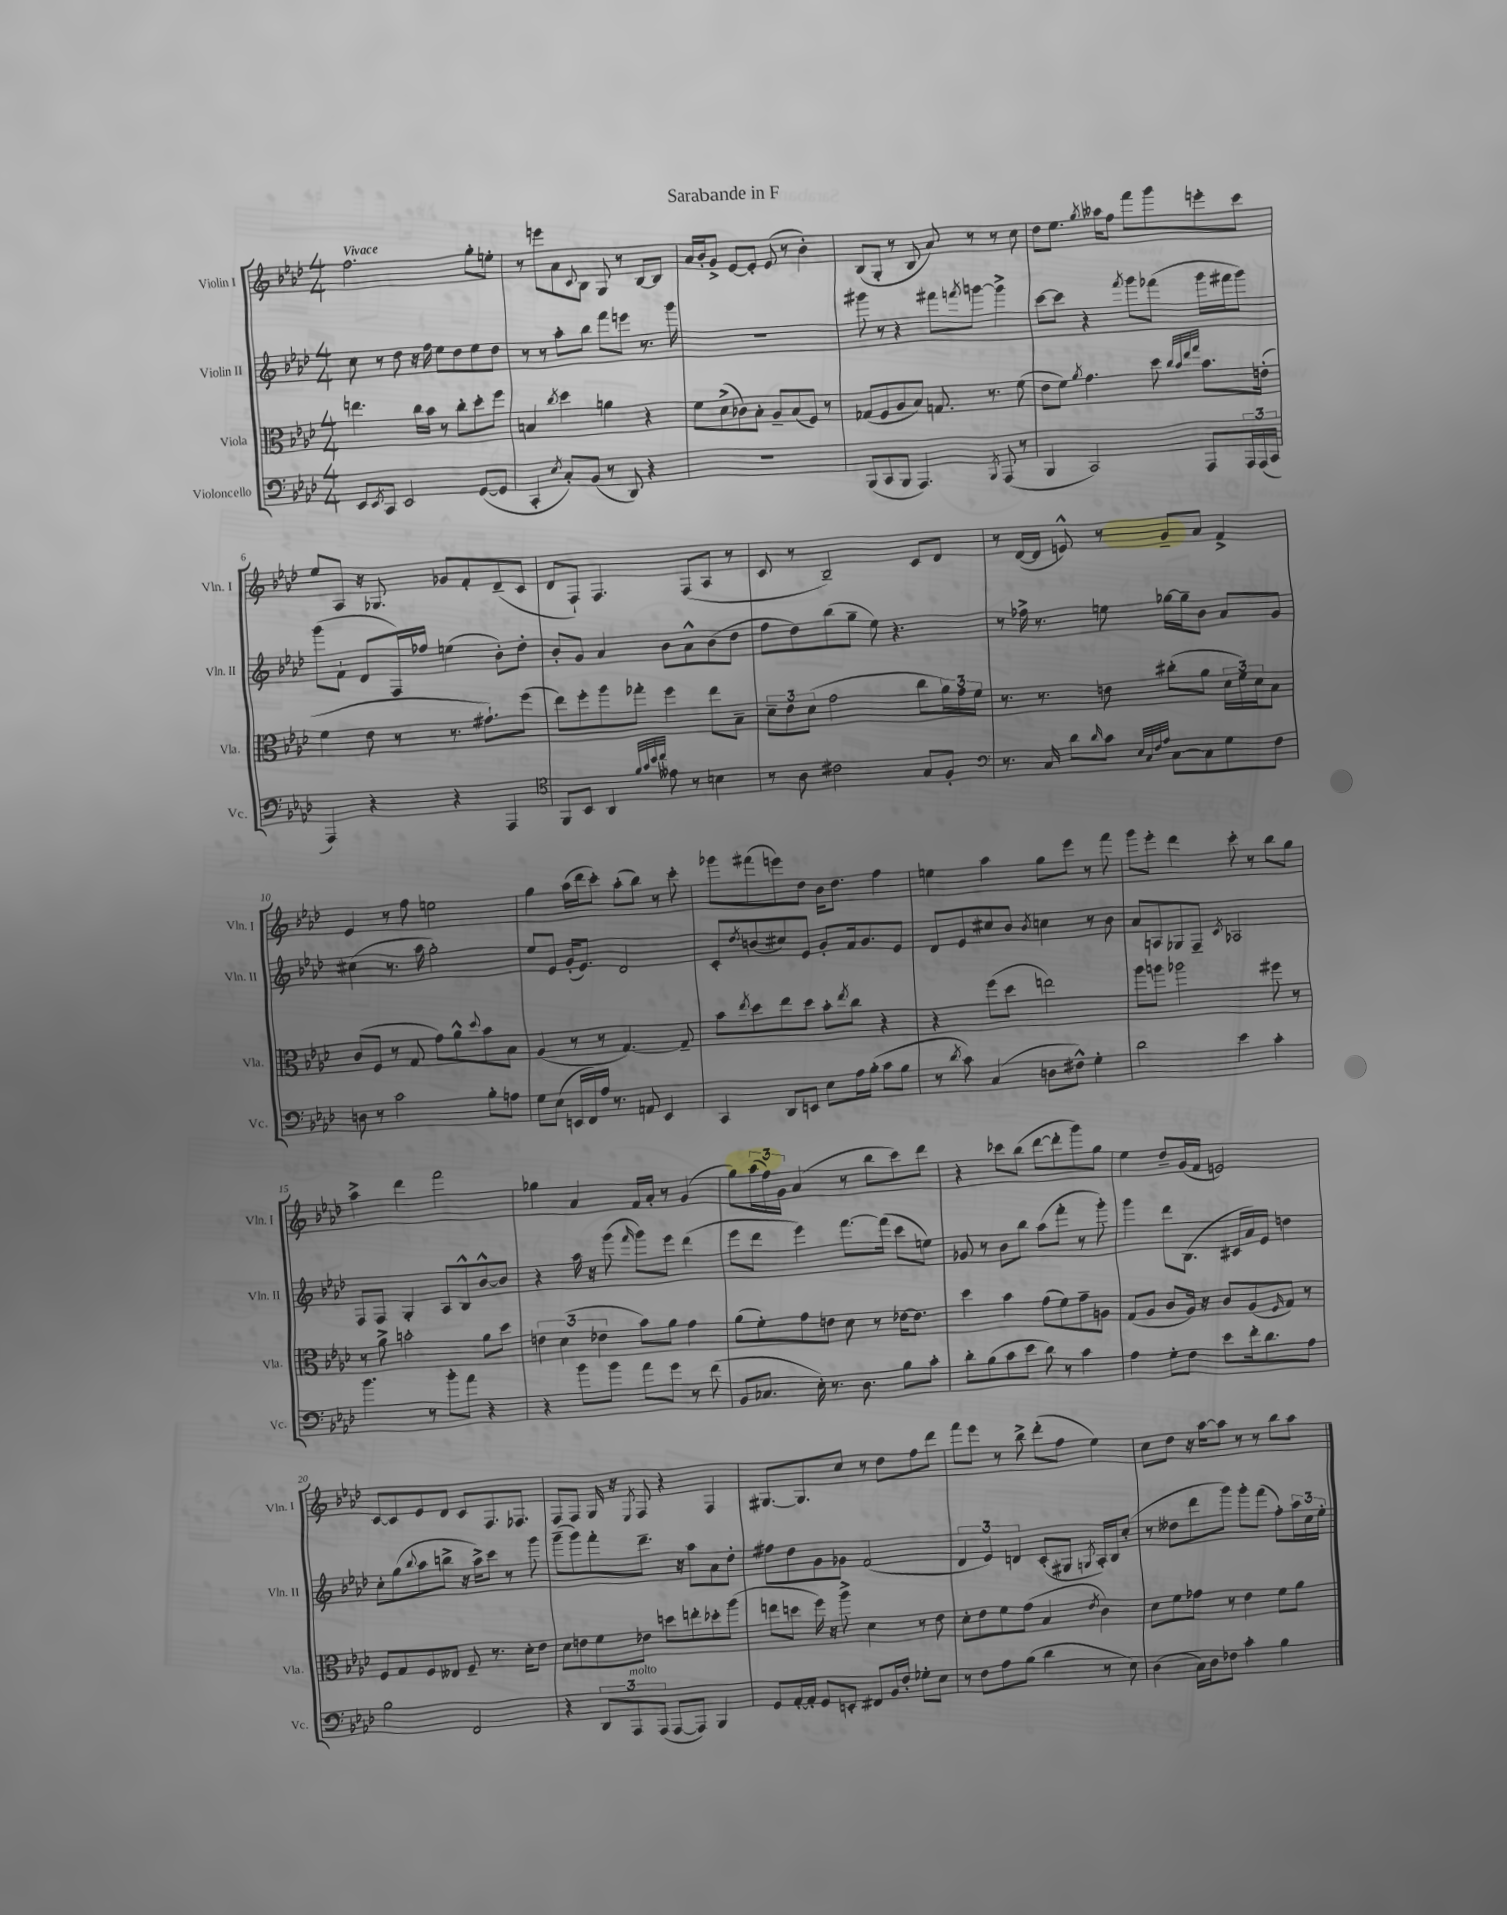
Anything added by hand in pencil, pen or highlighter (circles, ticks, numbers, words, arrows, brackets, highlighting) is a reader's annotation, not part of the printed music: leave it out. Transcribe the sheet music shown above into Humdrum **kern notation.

**kern	**kern	**kern	**kern
*staff4	*staff3	*staff2	*staff1
*clefF4	*clefC3	*clefG2	*clefG2
*k[b-e-a-d-]	*k[b-e-a-d-]	*k[b-e-a-d-]	*k[b-e-a-d-]
*M4/4	*M4/4	*M4/4	*M4/4
8EE-/L	4.ee\	8cc\	2.ff\
8qEE-/	.	.	.
8CC/J	.	8r	.
2EE-/	.	8dd-\	.
.	16cc\LL	16r	.
.	16b-\JJ	16ff\	.
.	8r	8ee-\L	.
.	8cc'\L	8dd-\	.
([8GG/L	8dd-'\	8ee-\	8gg'\L
8GG/]J	8ff\J	8dd-\J	8ee'\J
=	=	=	=
4CC'/	4B/	8r	8r
.	.	8r	8eee\L
8qE-/	8qcc/	.	.
8C'/L)	4dd-\	8aa-'\L	8a-\
.	.	.	8qqc/
(8BB-/J	.	8bb-\J	8B-\J
8r	4a\	8fff\L	8G/
8DD-/)	.	8eee\J	8r
4r	4r	8.r	[8B-/L
.	.	.	8B-/]J
.	.	16ggg\	.
=	=	=	=
1r	8f\L	1r	16a-/LL
.	.	.	16b-'/J
.	(8d-^\	.	8g^/J
.	8c-\)	.	[8e-/L
.	8B-'\J	.	8e-'/]J
.	8A-~/L	.	(8e-/
.	(8B-/	.	8r
.	8F/J)	.	4b-'\)
.	8r	.	.
=	=	=	=
(8BBB-/L	(8G-/L	8ggg#\	(8B-/L
8CC/	8F/	8r	8G'/J
8BBB-/J	8A-/	4r	8r
4.AAA-/)	8B-/J)	.	8B-/
.	8.G/	8fff#\L	8a-/)
.	.	8qfff/	.
.	.	[8ggg\J	8r
.	8.r	.	.
8qBBB-/	.	.	.
(8AAA-/	.	4ggg^\]	8r
8r	(8f\	.	8cc\
=	=	=	=
4BBB-/	8e-\L	[8ccc\L	8dd-\L
.	8f\J)	8ccc\]J	8.ee-\J
.	8qa-/	.	.
2CC/)	4.g\	4r	.
.	.	.	8qgg/
.	.	.	16aa--\LK
.	.	.	8ff\J
.	.	8qfff/	.
.	.	8ggg\L	8fff\L
.	8dd-\	(8fff-\J	8ggg\
.	32qqcc/LLL	.	.
.	32qqb-/	.	.
.	32qqee-/	.	.
.	32qqgg/JJJ	.	.
8AAA-/L	8.b-\L	16ggg\LL	8eee'\
.	.	16fff#\J	.
24AAA-/L	.	8ggg\J)	8ccc\J
(24AAA-/	.	.	.
.	(16e'\Jk	.	.
24CC/JJ	.	.	.
=	=	=	=
4AAA-/)	4f\	(8ggg\L	8ee-/L
.	.	8f`\J	8A-/J
4r	8e-\	8d-/L	16r
.	.	.	8.G-/
.	8r	16F/L)	.
.	.	16ff-/JJ	.
4r	8.r	(4ee\	8g-/L
.	.	.	8f'/
.	8.g#`\L)	.	.
4AAA-/	.	8b-'\L)	(8d-~/
.	(8ff\J	8dd-'\J	8c/J
=	=	=	=
*clefC4	*	*	*
8FF/L	8ee-\L)	8b-'/L	8d-/L
8BB-/J	8ff'\	8g/J	8F`/J)
4AA-/	8aa-\	4a-/	4.F/
.	8gg-'\J	.	.
32qqf/LLL	.	.	.
32qqg/	.	.	.
32qqb-/	.	.	.
32qqcc/JJJ	.	.	.
8e--\	4ff\	8b-\L	.
8r	.	8a-^^\	(8F/L
4B\	8ee-\L	(8b-\	8A-/J
.	8B-~\J	8dd-\J	8r
=	=	=	=
8r	12d-~\L	8ff\L	8c/
.	12e-\	.	.
8A-\	.	8dd-\)	8r
.	(12d-\J	.	.
2c#\	2g\	(8bb-\	2B-~/)
.	.	8gg~\J	.
.	.	8ee-\)	.
.	.	4.r	.
8G/L	8cc\L	.	8c/L
8F'/J	24a-\L)	.	8d-/J
.	24g\	.	.
.	24f\JJ	.	.
=	=	=	=
*clefF4	*	*	*
8.r	8.r	8r	8r
.	.	16ff-^\	([16d-/LL
16C/	8.r	8.r	16d-/]JJ
8d-\L	.	.	8e^^/)
16qqd-/	.	.	.
8c\J	8e\	8ee\	8r
32qqE-/LLL	.	.	.
32qqC/	.	.	.
32qqF/	.	.	.
32qqA-/JJJ	.	.	.
[8C\L	(8cc#'\L	[16gg-\LL	8g~/L
.	.	16gg-~\]J	.
8C\]	8a-\J	8b-\J	8a-/J
8G\	24d-\LL	8a-/L	4f^/
.	24f\)	.	.
.	24d-\J	.	.
8F\J	8B-\J	8g/J	.
=	=	=	=
8D\	(8c/L	(4cc#\	4e-/
8r	8F/J	.	.
2c\	8r	8.r	8r
.	8G/	.	8ff\
.	.	16aa-\	.
.	8g\L)	2gg'\)	2ee\
.	8a-^^\	.	.
.	8qqdd-/	.	.
8B-'\L	8b-\	.	.
8A\J	8B-\J	.	.
=	=	=	=
8G\L	(4A-/	8ee-/L	4gg\
(8E-\J	.	8e-/J	.
16EE/LL	8r	(16g'/LK	(16aa-\LL
16FF/)	.	8.e-/J)	16ddd-\J
16A-/JJ	8r	.	8ccc'\J)
8.r	.	.	.
.	[4.G/)	2d-/	(8aa-'\L
8AA/	.	.	8bb-\J)
4EE/	.	.	8r
.	8G~/]	.	8ccc'\
=	=	=	=
4CC/	8b-\L	8c'/L	8ggg-\L
.	8qee-/	8qdd-/	.
.	8dd-\	(8b/	(8fff#\
8DD-/L	8ee-\	8cc#/)	8eee\)
8EE/J	8dd-\J	8e-/J	8dd-\J
8E-\L	8b-'\L	8g'/L	16b-\LK
.	.	.	8.dd-\J
.	8qee-/	.	.
16A-\L	8cc\J	16f/k	.
(16B-'\JJ	.	8.g/	.
8c\L	4r	.	4ff\
8B-\J	.	8e-/J	.
=	=	=	=
8r	4r	8d-/L	4ee\
8qd-/	.	.	.
8c\)	.	8e-/	.
(4C/	(8ff\L	8cc#/	4aa-\
.	8dd-\J	8b-/J	.
.	.	8qb-/	.
8D\L	2ee\)	4cc\	8gg\L
8F#^^\J)	.	.	8eee-\J
4G'\	.	8r	8r
.	.	8b-\	8fff\
=	=	=	=
2d-\	8aa-\L	8a-/L	8ggg\L
.	8aa\J	8A/	8eee-'\J
.	2aa-\	8G-/	4ddd-\
.	.	8F~/J	.
.	.	8qc/	.
4e-\	.	2A-/	8ccc'\
.	.	.	8r
4c'\	8ff#\	.	8bb-\L
.	8r	.	8gg\J
=	=	=	=
4.b-\	8r	8F/L	4aa-^\
.	8a-^\	8F/J	.
.	2b'\	4G'/	4ddd-\
8r	.	.	.
8b-'\L	.	8A-/L	2fff\
8a-\J	.	8B-^^/	.
4r	8a-\L	[8b-^^/	.
.	8dd-\J	8b-/]J	.
=	=	=	=
4r	6e\	4r	4gg-\
.	(6d-\	.	.
8b-\L	.	16aa-\	4a-/
.	.	16r	.
.	6e-\	.	.
8b-\J	.	(8ggg\	.
.	.	16qqfff/	.
8a-\L	8b-\L)	8ggg\L)	16f/LL
.	.	.	16a-'/JJ
8g\J	8a-\J	8eee-\J	8r
8r	4g\	(4ddd-\	(4g/
(8f\	.	.	.
=	=	=	=
8BB-/L	(8a-\L	8eee-\L	8gg\L)
8.C-/J	8f'\)	8ddd-\J	(24aa-\L
.	.	.	24ff\)
.	.	.	24g\JJ
.	8g\	4eee-\)	(4a-/
16E-'\)	.	.	.
8.r	8e\J	.	.
.	8d-\	[8.fff\L	8r
8.D-\	.	.	.
.	8r	.	8bb-\L
.	.	(16fff\]Jk	.
8B-\L	[16e-\LK	8ccc\L	8ccc\)
.	8.e-\]J	.	.
8c'\J	.	8ee\J)	8ddd-\J
=	=	=	=
8d-'\L	4dd-\	8g-/	4r
(8B-\	.	8r	.
8c\	4b-\	8b-\L	8ccc-\L
8e-\J	.	8bb-\J	(8bb-\J
8d-\)	(8g\L	(8aa-\L	[8ddd-\L
8r	8f\)	8fff'\J	8ddd-'\]
4c\	8g~\	8r	8ggg\)
.	8A\J	8ggg'\)	8gg\J
=	=	=	=
4A-\	(8G/L	4ggg\	4ee-\
.	8A-/J	.	.
8G'\L	8c/L	8ddd-\L	8dd-~/L
8F\J	16A-/Jk)	(8.B-\J	(16g/L
.	16r	.	16f/JJ
8e-\L	8c/L	.	2e/)
.	.	16c#/LL	.
16f'\k	(8A-/	16a-/)	.
8.d-\	.	16e-/JJ	.
.	16qqF/	.	.
.	8G/J)	4dd\	.
8A-\J	8r	.	.
=	=	=	=
2B-\	8F/L	8cc'\L	[8c/L
.	8G/	(8gg\	8c/]
.	.	8qqbb-/	.
.	8F/	8aa-\	8e-/
.	8E--/J	8bb^\J	8d-/J
2FF/	8F~/	16r	8c/L
.	.	16aa-^\LK)	.
.	8.r	8ccc\J	8.F/
.	.	8r	.
.	16d-'\LK	.	8.F-/J
.	8e-\J	8ggg\	.
=	=	=	=
4r	8d-\L	(8ggg~\L	8F/L
.	8e\	8ggg\)	8F/J
12DD-/L	8f\	8fff'\	16G/
.	.	.	16r
12AAA-/	.	.	.
.	.	.	8qE-/
.	8e-\J	8.ddd-~\J	8F/
(12AAA-/J	.	.	.
[8AAA-/L	8dd\L	.	4r
.	.	16r	.
8AAA-/]J)	8ee'\	8aa-\L	.
4BBB-/	8dd-'\	8a-\	4F/
.	(8aa-\J	8dd-'\J	.
=	=	=	=
8GG/L	8ee\L	8ff#\L	[8.G#/L
[16AA-'/L	8dd\J	8dd-\	.
16AA-'/]JJ	.	.	8.G#/]
8GG/L	16ff\)	8g\	.
.	16r	.	.
8EE'/J	8aa-^\	8g-\J	8cc/J
8FF#/L	4d-\	(2f/	8r
16BB-/L	.	.	8dd-\L
16F'/JJ	.	.	.
8G-'\L	8r	.	8ff\
8E-\J	8e-\	.	8ddd-\J
=	=	=	=
8r	8d-'\L	6d-/	8fff\L
8F\L	8e-\	.	8eee-\J
.	.	6e-/)	.
8A-\	8f\	.	8r
.	.	6d/	.
(8B-\J	(8g\J	.	8bb-^\
4d-\	4B-/	(8c'/L	(8ddd-'\L
.	.	8G#/J	8ff\J
.	8qe-/	8qG/	.
8r	4c\)	16A-'/LL)	4ee-\)
.	.	16B-/J	.
8E-\)	.	(8cc'/J	.
=	=	=	=
(4D-\	8d-\L	8r	8cc\L
.	8f\	8dd--\L	8dd-\J
16C\LL)	8g-\J	8ddd-\	16r
16D-\J	.	.	[16aa-\LK
8F-\J	8r	8ggg\J)	8aa-\]J
4c'\	4e-\	8ggg'\L	8r
.	.	(8fff\J	8r
4B-\	8f\L	8ff'\L)	8bb-\L
.	8a-\J	24aa-\L	8aa-\J
.	.	24cc\	.
.	.	24ee-'\JJ	.
==	==	==	==
*-	*-	*-	*-
